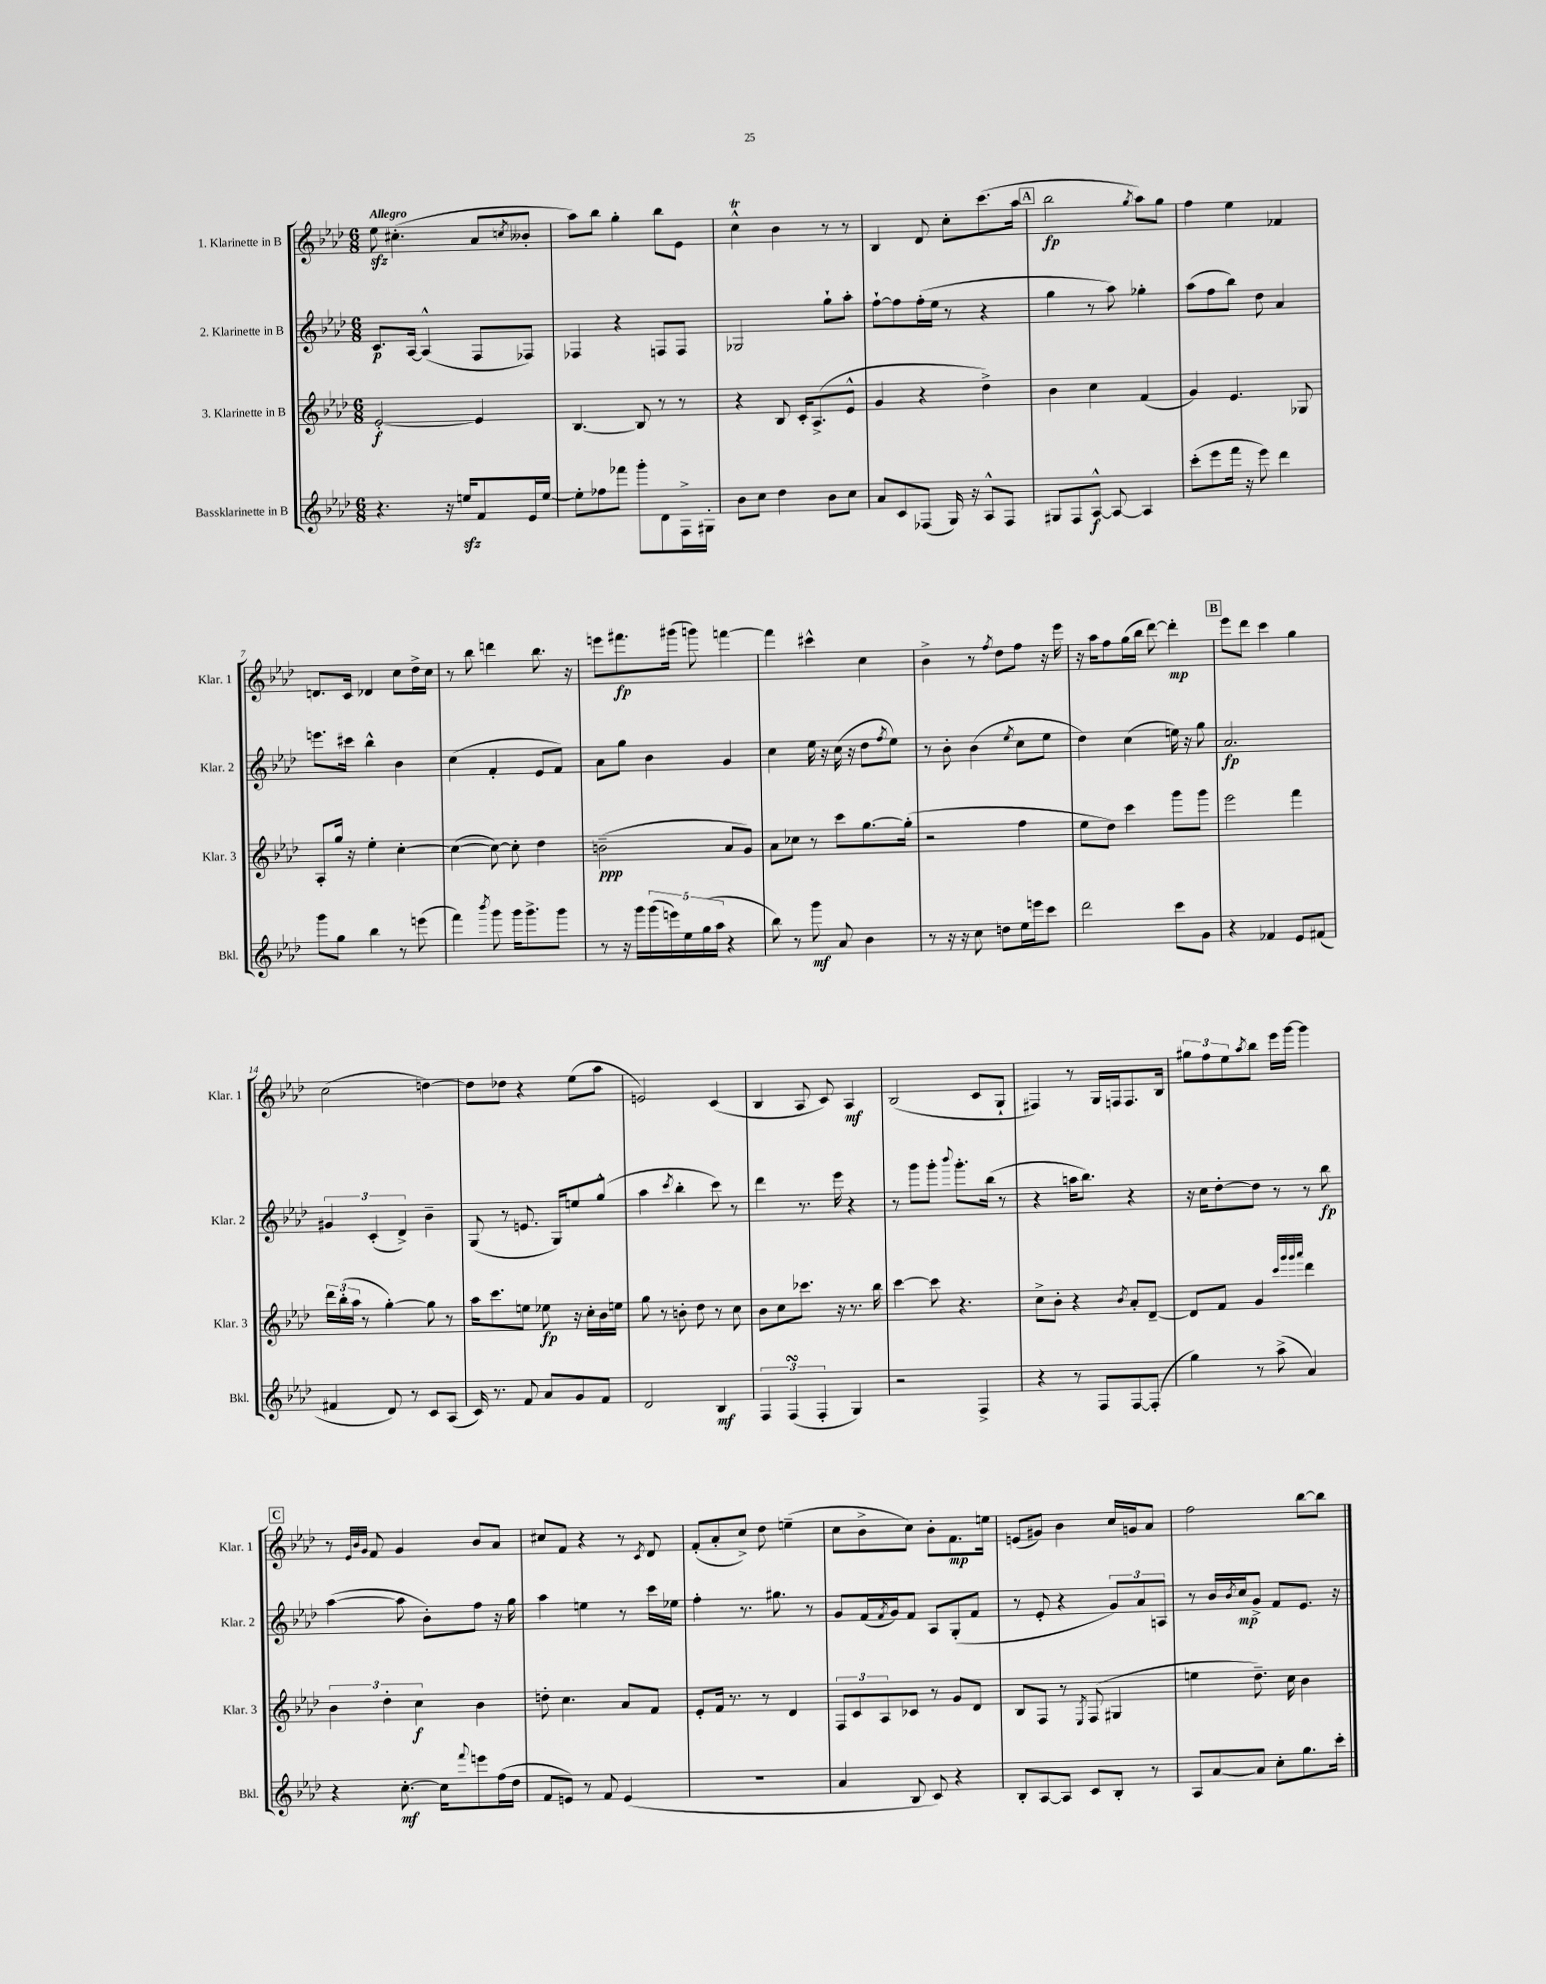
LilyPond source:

<<
\new StaffGroup <<
\new Staff = "s0" \with { instrumentName = "1. Klarinette in B" shortInstrumentName = "Klar. 1" } {
    \clef treble \key aes \major \numericTimeSignature \time 6/8 \tempo "Allegro"
    ees''8\sfz cis''4.-.( aes'8 \acciaccatura { c''8 } beses'8-. |
    aes''8) bes''8 g''4-. bes''8 ees'8 |
    c''4-^\trill bes'4 r8 r8 |
    bes4 des'8 c''8-. c'''8.( aes''16 |
    \mark \markup { \box "A" } bes''2\fp \acciaccatura { g''8 } aes''8) g''8 |
    f''4 ees''4 fes'4 |
    d'8. c'16 des'4 c''8 des''16-> c''16 |
    r8 bes''8 d'''4 bes''8. r16 |
    e'''8 fis'''8.\fp gis'''16( g'''8) f'''4~ |
    f'''4 cis'''4-^ c''4 |
    bes'4-> r8 \acciaccatura { f''8 } des''8 f''8 r16 ees'''16 |
    r16 aes''16 f''8 g''16( bes''16 des'''8~) des'''4-.\mp |
    \mark \markup { \box "B" } ees'''8 des'''8 c'''4 g''4 |
    c''2( d''4~) |
    d''8 des''8 r4 ees''8( aes''8 |
    e'2) c'4( |
    bes4 aes8 c'8) aes4\mf |
    bes2( c'8 g8-! |
    fis4) r8 g16 f16 f8. bes16 |
    \tuplet 3/2 { gis''8 f''8 ees''8 } \acciaccatura { aes''8 } bes''8 ees'''16 g'''16~ g'''4 |
    \mark \markup { \box "C" } r8 \grace { ees'32 bes'32 g'32 } f'8 g'4 bes'8 aes'8 |
    cis''8 f'8 r4 r8 \acciaccatura { c'8 } des'8 |
    f'8-.( aes'8-. c''8->) des''8 e''4--( |
    c''8 bes'8-> c''8) bes'8-. f'8.\mp e''16 |
    e'8( gis'8) bes'4 c''16 g'16 aes'8 |
    f''2 bes''8~ bes''8 \bar "|." |
}
\new Staff = "s1" \with { instrumentName = "2. Klarinette in B" shortInstrumentName = "Klar. 2" } {
    \clef treble \key aes \major \numericTimeSignature \time 6/8
    c'8.\p aes16~ aes4-^( f8 fes8) |
    fes4 r4 f8 f8 |
    ges2 g''8-! aes''8-. |
    f''8~-! f''8 f''16-.( ees''16 r8 r4 |
    \mark \markup { \box "A" } g''4 r8 aes''8) ges''4-. |
    aes''8( f''8 bes''8) des''8 aes'4 |
    e'''8. cis'''16 bes''4-^ bes'4 |
    c''4( f'4-. ees'8 f'8) |
    aes'8 g''8 bes'4 g'4 |
    c''4 ees''16 r16 c''16( r16 des''8 \acciaccatura { f''8 } ees''8) |
    r8 bes'8-. bes'4( \acciaccatura { ees''8 } c''8 ees''8 |
    des''4) c''4( e''16) r16 g''8 |
    \mark \markup { \box "B" } aes'2.\fp |
    \tuplet 3/2 { gis'4 c'4-.( des'4->) } bes'4-- |
    g8( r8 e'8. g16) e''8 g''8-^( |
    aes''4 \acciaccatura { c'''8 } bes''4-. c'''8) r8 |
    des'''4 r8. ees'''16 r4 |
    r8 g'''8 g'''8-. \appoggiatura { bes'''8 } g'''8.-. bes''16( r8 |
    r4 a''16 bes''8.) r4 |
    r16 c''16 des''8~-. des''8 r8 r8 bes''8\fp |
    \mark \markup { \box "C" } aes''4~( aes''8 bes'8-.) f''8 r16 g''16 |
    aes''4 e''4 r8 c'''16 ees''16 |
    f''4-. r8. gis''8. r8 |
    g'8 f'16( \acciaccatura { f'8 } g'16) f'8 aes8 g8-.( f'8 |
    r8 ees'8-. r4 \tuplet 3/2 { g'8) aes'8 a8 } |
    r8 bes'16 \acciaccatura { bes'8 } c''16\mp g'8-> f'8 ees'8. r16 \bar "|." |
}
\new Staff = "s2" \with { instrumentName = "3. Klarinette in B" shortInstrumentName = "Klar. 3" } {
    \clef treble \key aes \major \numericTimeSignature \time 6/8
    ees'2~-.\f ees'4 |
    bes4.~ bes8 r8 r8 |
    r4 bes8 c'16-. aes8.->( ees'8-^ |
    g'4 r4 des''4->) |
    \mark \markup { \box "A" } bes'4 c''4 f'4( |
    g'4) ees'4. ges8 |
    aes8-. g''16 r16 ees''4-. c''4~-. |
    c''4~( c''8~) c''8-. des''4 |
    b'2--\ppp( aes'8 g'8) |
    aes'8 ces''8 r8 c'''8 g''8.~ g''16-.( |
    r2 f''4 |
    ees''8 des''8) c'''4 g'''8 g'''8 |
    \mark \markup { \box "B" } ees'''2 f'''4 |
    \tuplet 3/2 { des'''16 bes''16-.( aes''16 } r8 g''4~-.) g''8 r8 |
    aes''16 c'''8. e''8 ees''8\fp r16 c''16-. bes'16 e''16 |
    g''8 r8 b'8-. des''8 r8 c''8 |
    bes'8 c''8 ces'''8. r16 r8. bes''16 |
    c'''4~ c'''8 r4. |
    c''8-> bes'8-. r4 \acciaccatura { bes'8 } aes'8-. des'8~-- |
    des'8 f'8 g'4 \grace { c'''32 g'''32 g'''32 aes'''32 } des'''4 |
    \mark \markup { \box "C" } \tuplet 3/2 { bes'4 des''4-. c''4\f } bes'4 |
    d''8-. c''4. aes'8 f'8 |
    ees'8-. f'16 r8. r8 des'4 |
    \tuplet 3/2 { f8 c'8 aes8 } ces'8 r8 g'8 des'8 |
    bes8 f8 r8 \acciaccatura { ees8 } f8( gis4 |
    e''4 des''8.--) c''16 bes'4 \bar "|." |
}
\new Staff = "s3" \with { instrumentName = "Bassklarinette in B" shortInstrumentName = "Bkl." } {
    \clef treble \key aes \major \numericTimeSignature \time 6/8
    r4. r16 e''16\sfz f'8 ees'16 e''16~ |
    e''8-. fes''8 fes'''8 g'''8-. des'8 f16-> gis16-. |
    bes'8 c''8 des''4 bes'8 c''8 |
    aes'8 c'8 fes8( g16) r16 aes8-^ fes8 |
    \mark \markup { \box "A" } gis8 f8 aes8~-^\f aes8~ aes4 |
    c'''8-.( ees'''8 f'''16 r16 ees'''8) des'''4 |
    g'''8 g''8 bes''4 r8 e'''8( |
    f'''4) \acciaccatura { bes'''8 } g'''8 g'''16 g'''8.-> g'''8 |
    r8 r16 g'''16 \tuplet 5/4 { g'''16( e'''16) ees''16 g''16( aes''16 } r4 |
    bes''8) r8 g'''8\mf aes'8 bes'4 |
    r8 r16 r16 c''8 d''8 ees''16 e'''16 c'''8 |
    des'''2 c'''8 g'8 |
    \mark \markup { \box "B" } r4 fes'4 ees'8 fis'8( |
    fis'4 des'8) r8 c'8 aes8( |
    c'16) r8. f'8 aes'8 g'8 f'8 |
    des'2 bes4\mf |
    \tuplet 3/2 { f4 f4\turn( f4-. } g4) |
    r2 f4-> |
    r4 r8 f8 f8~ f8-.( |
    g''4) r8 aes''8->( aes'4) |
    \mark \markup { \box "C" } r4 c''8.~-.\mf c''16 \appoggiatura { f'''8 } e'''8 f''16( des''16 |
    f'8 e'8) r8 f'8 e'4( |
    R2. |
    aes'4 bes8 c'8) r4 |
    bes8-. aes8~ aes8 c'8 bes8-. r8 |
    aes8 aes'8~ aes'8 c''8-. g''8. c'''16-. \bar "|." |
}
>>
>>
